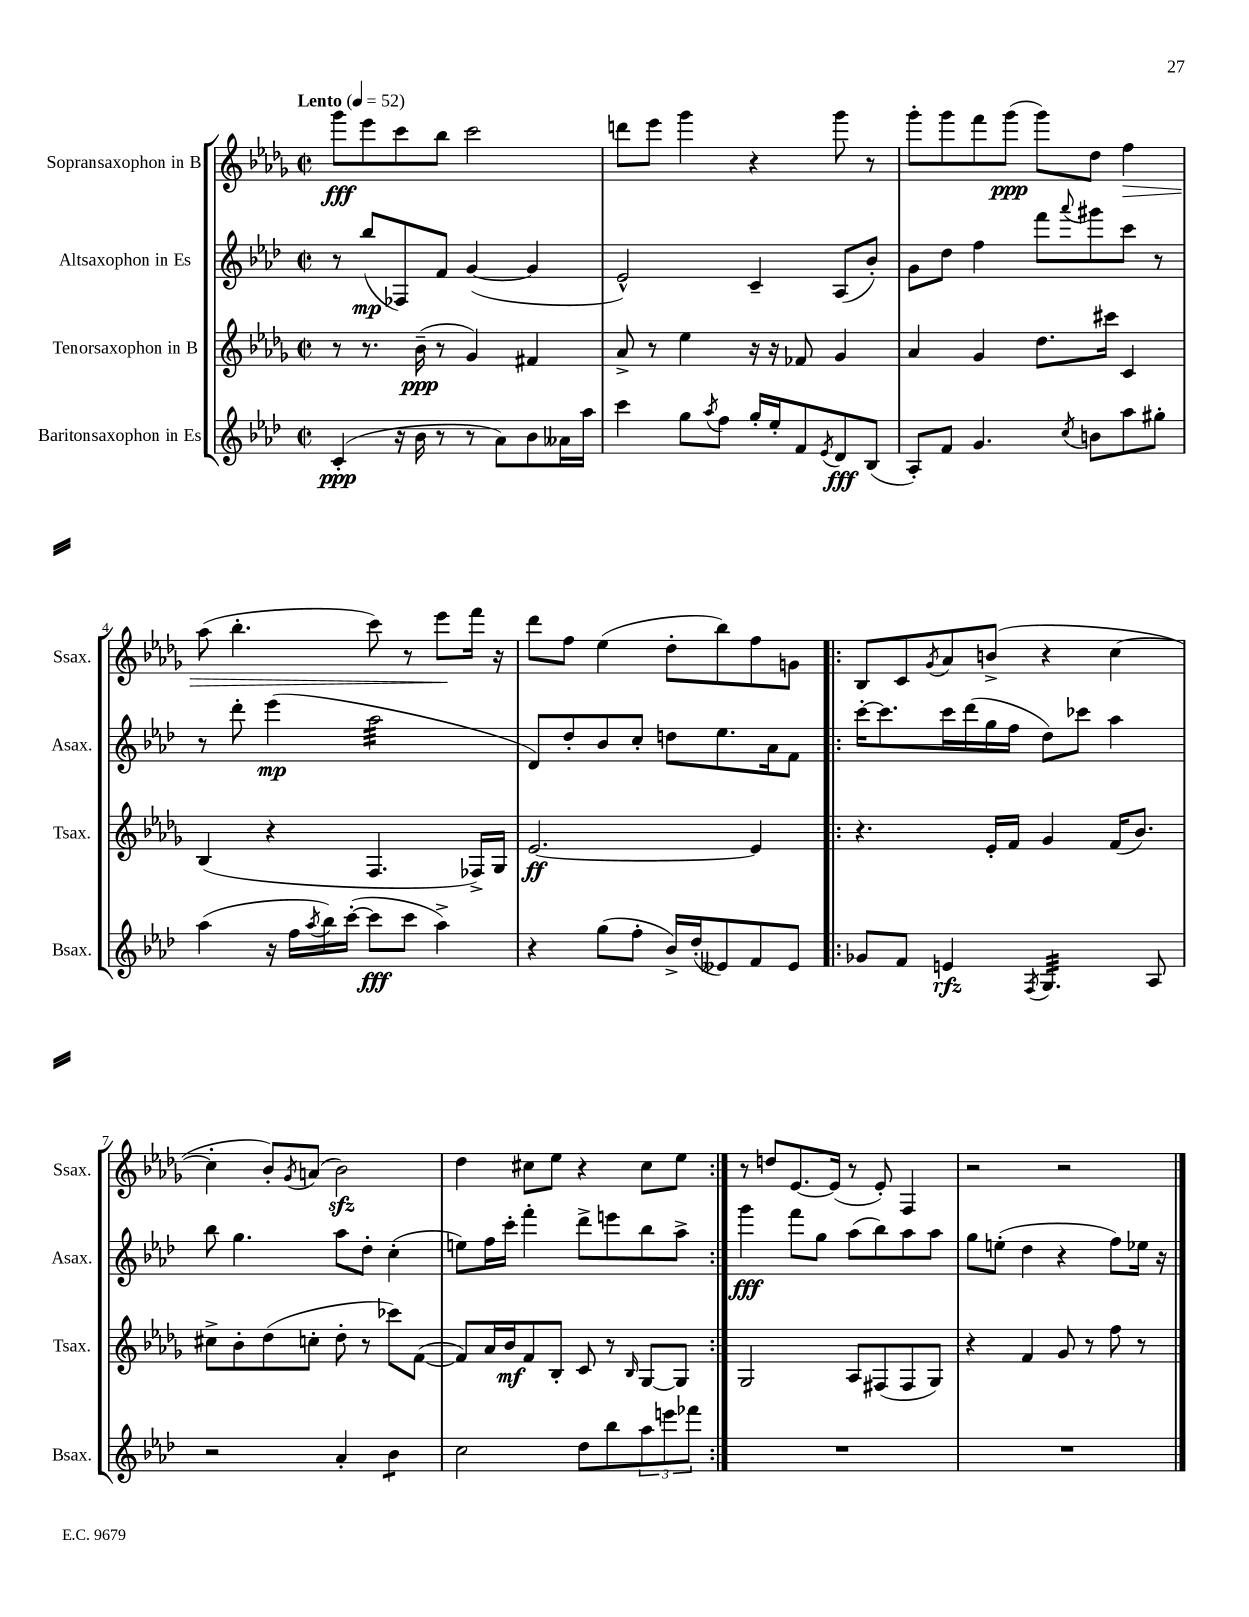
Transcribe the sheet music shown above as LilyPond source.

<<
\new StaffGroup <<
\new Staff = "s0" \with { instrumentName = "Sopransaxophon in B" shortInstrumentName = "Ssax." } {
    \clef treble \key des \major \defaultTimeSignature \time 2/2 \tempo "Lento" 4 = 52
    ges'''8\fff ees'''8 c'''8 bes''8 c'''2 |
    d'''8 ees'''8 ges'''4 r4 ges'''8 r8 |
    ges'''8-. ges'''8 f'''8 ges'''8\ppp( ges'''8) des''8 f''4\> |
    aes''8( bes''4.-. c'''8) r8 ees'''8\! f'''16 r16 |
    des'''8 f''8 ees''4( des''8-. bes''8) f''8 g'8 |
    \repeat volta 2 { bes8 c'8 \acciaccatura { ges'8 } aes'8 b'8->( r4 c''4~ |
    c''4-. bes'8-.) \acciaccatura { ges'8 } a'8( bes'2\sfz) |
    des''4 cis''8 ees''8 r4 cis''8 ees''8 | }
    r8 d''8 ees'8.~ ees'16( r8 ees'8-.) f4 |
    r2 r2 \bar "|." |
}
\new Staff = "s1" \with { instrumentName = "Altsaxophon in Es" shortInstrumentName = "Asax." } {
    \clef treble \key aes \major \defaultTimeSignature \time 2/2
    r8 bes''8\mp( fes8) f'8 g'4~( g'4 |
    ees'2-^) c'4-- aes8( bes'8-.) |
    g'8 des''8 f''4 f'''8 \appoggiatura { aes'''8 } gis'''8 c'''8 r8 |
    r8 des'''8-. ees'''4\mp( aes''2:32 |
    des'8) des''8-. bes'8 c''8-. d''8 ees''8. aes'16 f'8 |
    \repeat volta 2 { c'''16~-. c'''8. c'''16 des'''16( g''16 f''16 des''8) ces'''8 aes''4 |
    bes''8 g''4. aes''8 des''8-. c''4-.( |
    e''8) f''16 c'''16-. f'''4-. des'''8-> e'''8 bes''8 aes''8-> | }
    g'''4\fff f'''8 g''8 aes''8( bes''8) aes''8 aes''8 |
    g''8 e''8-.( des''4 r4 f''8) ees''16 r16 \bar "|." |
}
\new Staff = "s2" \with { instrumentName = "Tenorsaxophon in B" shortInstrumentName = "Tsax." } {
    \clef treble \key des \major \defaultTimeSignature \time 2/2
    r8 r8. bes'16--\ppp( r8 ges'4) fis'4 |
    aes'8-> r8 ees''4 r16 r16 fes'8 ges'4 |
    aes'4 ges'4 des''8. cis'''16 c'4 |
    bes4( r4 f4. fes16->) ges16 |
    ees'2.~\ff ees'4 |
    \repeat volta 2 { r4. ees'16-. f'16 ges'4 f'16( bes'8.) |
    cis''8-> bes'8-. des''8( c''8-. des''8-. r8 ces'''8) f'8~( |
    f'8) aes'16 bes'16\mf f'8 bes8-. c'8 r8 \grace { bes16 } ges8~ ges8 | }
    ges2 aes8 fis8( fis8 ges8) |
    r4 f'4 ges'8 r8 f''8 r8 \bar "|." |
}
\new Staff = "s3" \with { instrumentName = "Baritonsaxophon in Es" shortInstrumentName = "Bsax." } {
    \clef treble \key aes \major \defaultTimeSignature \time 2/2
    c'4-.\ppp( r16 bes'16 r8 r8 aes'8) bes'8 aeses'16 aes''16 |
    c'''4 g''8 \acciaccatura { aes''8 } f''8 g''16-. ees''16-. f'8 \acciaccatura { ees'8 } des'8\fff bes8( |
    aes8-.) f'8 g'4. \acciaccatura { c''8 } b'8 aes''8 gis''8-. |
    aes''4( r16 f''16 \acciaccatura { aes''8 } bes''16) c'''16~-.( c'''8\fff c'''8 aes''4->) |
    r4 g''8( f''8-. bes'16->) des''16-.( eeses'8) f'8 eeses'8 |
    \repeat volta 2 { ges'8 f'8 e'4\rfz \acciaccatura { f8 } g4.:32 aes8 |
    r2 aes'4-. bes'4:8 |
    c''2 des''8 bes''8 \tuplet 3/2 { aes''8 e'''8 fes'''8 } | }
    R1 |
    R1 \bar "|." |
}
>>
>>
